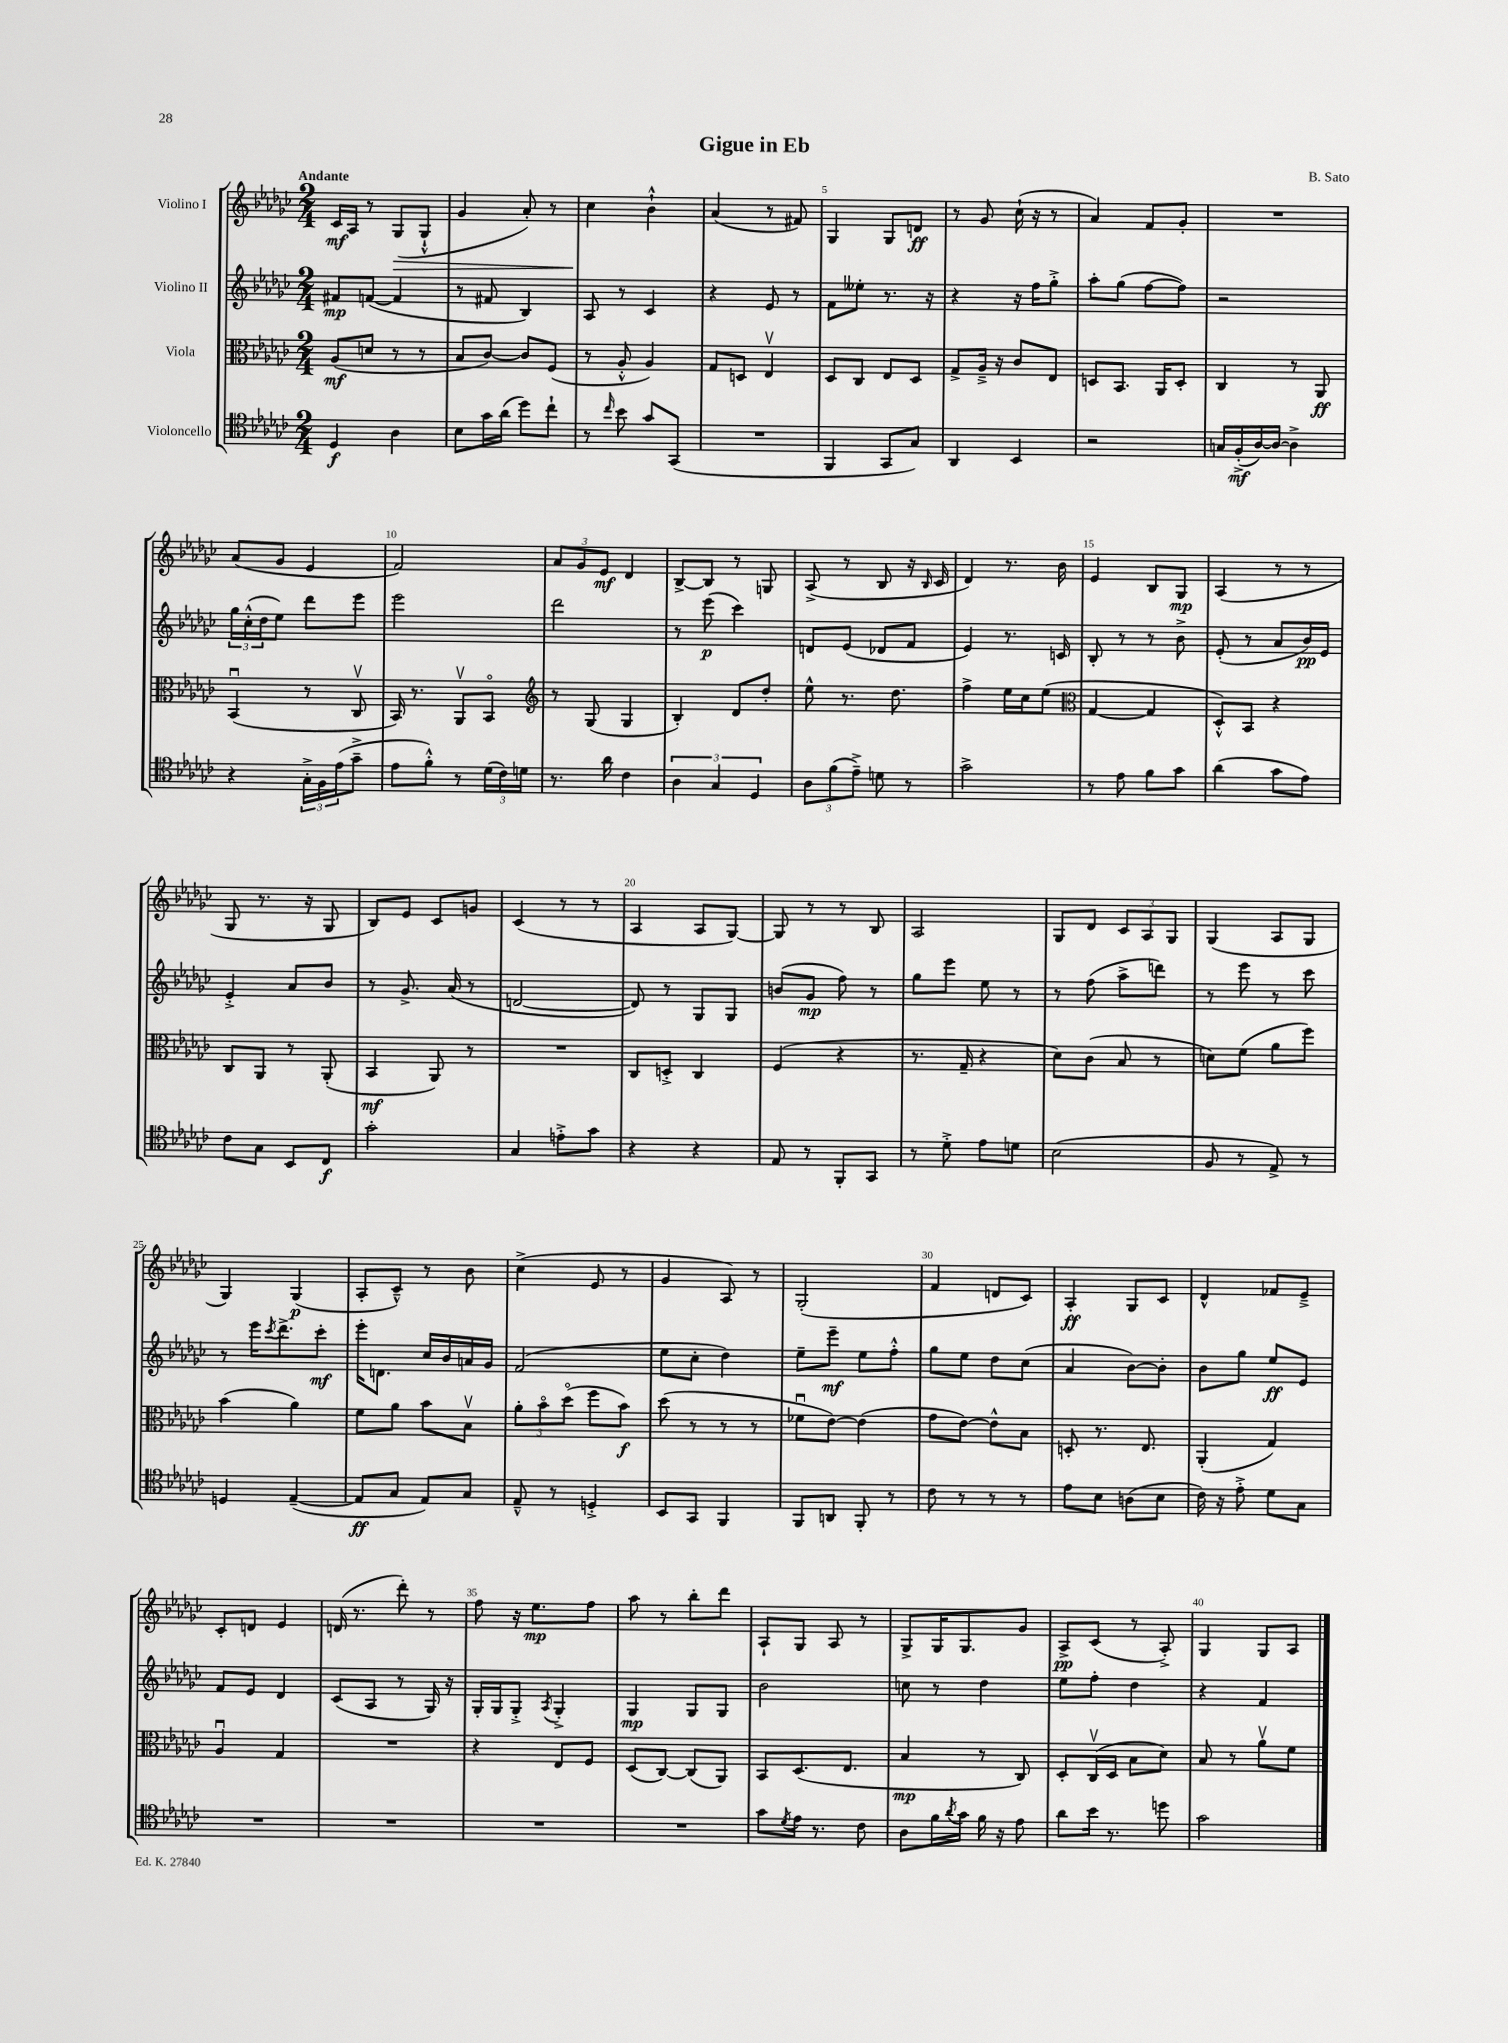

**kern	**kern	**kern	**kern
*staff4	*staff3	*staff2	*staff1
*clefC4	*clefC3	*clefG2	*clefG2
*k[b-e-a-d-g-c-]	*k[b-e-a-d-g-c-]	*k[b-e-a-d-g-c-]	*k[b-e-a-d-g-c-]
*M2/4	*M2/4	*M2/4	*M2/4
4D-	(8A-	8f#	16c-
.	.	.	16A-
.	8d	([8f	8r
4A-	8r	4f]	(8G-
.	8r	.	8G-`^^
=	=	=	=
8B-	8B-	8r	4g-
16g-	[8c-)	8f#	.
(16a-	.	.	.
8dd-)	8c-]	4B-)	8a-')
8cc-`	(8F	.	8r
=	=	=	=
8r	8r	8A-	4cc-
16qqcc-	.	.	.
8b-	8A-'^^	8r	.
8g-	4A-)	4c-	4b-`^^
(8GG-	.	.	.
=	=	=	=
2r	8G-	4r	(4a-
.	8D	.	.
.	4E-v	8e-	8r
.	.	8r	8f#)
=	=	=	=
4FF	8D-	8f	4G-
.	8C-	8ee--'	.
8GG-	8E-	8.r	8G-
8G-)	8D-	.	8d
.	.	16r	.
=	=	=	=
4AA-	8G-^	4r	8r
.	16A-~^	.	8g-
.	16r	.	.
4BB-	8c-	16r	(16cc-`
.	.	16ff	16r
.	8E-	8gg-'^	8r
=	=	=	=
2r	8D	8aa-'	4a-)
.	8.BB-	(8gg-	.
.	.	[8ff	8f
.	16AA-	.	.
.	8D'	8ff])	8g-'
=	=	=	=
16G	4C-	2r	2r
(16F'^	.	.	.
[16A-)	.	.	.
16A-_	.	.	.
4A-^]	8r	.	.
.	8AA-	.	.
=	=	=	=
4r	(4BB-u	24gg-	(8a-
.	.	(24cc-'^^	.
.	.	24dd-	.
.	.	8ee-)	8g-
24G-'^	8r	8ddd-	4e-
24F	.	.	.
(24e-	.	.	.
8g-~^	8C-v	8eee-	.
=	=	=	=
8e-	16BB-)	2eee-	2f)
.	8.r	.	.
8f'^^)	.	.	.
8r	8AA-v	.	.
(24d-	8BB-o	.	.
24c-)	.	.	.
24d	.	.	.
=	=	=	=
*	*clefG2	*	*
8.r	8r	2ddd-	12a-
.	.	.	12g-
.	(8G-	.	.
.	.	.	12e-
16a-	.	.	.
4c-	4G-	.	4d-
=	=	=	=
6A-	4B-')	8r	[8B-^
.	.	(8eee-	8B-]
6G-	.	.	.
.	8d-	4ccc-)	8r
6D-	.	.	.
.	8dd-'	.	8G
=	=	=	=
12A-	8ee-^^	8d	(8A-^
(12f	.	.	.
.	8.r	(8e-	8r
12e-~^)	.	.	.
8d	.	8d-	8B-
.	8.dd-	.	.
8r	.	8f	16r
.	.	.	16qqB-
.	.	.	16c-
=	=	=	=
2g-^	4ff^	4e-)	4d-)
.	16ee-	8.r	8.r
.	16cc-	.	.
.	(8ee-	.	.
.	.	16c	16b-
=	=	=	=
*	*clefC3	*	*
8r	[4G-	8B-'	4e-
8e-	.	8r	.
8f	4G-]	8r	8B-
8g-	.	8b-^	8G-
=	=	=	=
(4a-	8D-'^^)	(8e-'	(4A-
.	8BB-	8r	.
8g-	4r	8a-	8r
8e-)	.	16b-)	8r
.	.	16e-	.
=	=	=	=
8c-	8C-	4e-'^	8G-
8G-	8AA-	.	8.r
8BB-	8r	8a-	.
.	.	.	16r
8C-	(8AA-'	8b-	8G-
=	=	=	=
2g-'	4BB-	8r	8B-)
.	.	8.g-^	8e-
.	8AA-)	.	8c-
.	.	(16a-	.
.	8r	8r	8g
=	=	=	=
4G-	2r	[2d	(4c-
8e'^	.	.	8r
8g-	.	.	8r
=	=	=	=
4r	8C-	8d])	4A-
.	8D'^	8r	.
4r	4C-	8G-	8A-
.	.	8G-	[8G-)
=	=	=	=
8E-	(4F	(8b	8G-]
8r	.	8g-	8r
8FF'	4r	8ff)	8r
8GG-	.	8r	8B-
=	=	=	=
8r	8.r	8gg-	2A-
8d-'^	.	8eee-	.
.	16G-~	.	.
8e-	4r	8ee-	.
8d	.	8r	.
=	=	=	=
(2B-	8d-)	8r	8G-
.	(8c-	(8ff	8d-
.	8B-	8aa-^	12c-
.	.	.	12A-
.	8r	8ddd)	.
.	.	.	12G-
=	=	=	=
8F	8d)	8r	(4G-
8r	(8f	8eee-	.
8E-^)	8a-	8r	8A-
8r	8ff)	8ccc-	8G-
=	=	=	=
4D	(4b-	8r	4G-)
.	.	16eee-	.
.	.	8qccc-	.
.	.	8.ddd-^	.
([4E-~	4a-)	.	(4G-
.	.	8ccc-'	.
=	=	=	=
8E-]	8f	16eee-'	8A-'
.	.	8.d	.
8G-	8a-	.	8c-~^^)
8E-)	8b-	16cc-	8r
.	.	16b-	.
8G-	8B-v	16a	8b-
.	.	16g-	.
=	=	=	=
8E-~^^	12a-'	(2f	(4cc-^
.	12b-o	.	.
8r	.	.	.
.	(12dd-o	.	.
4D'^	8ff	.	8e-
.	8b-)	.	8r
=	=	=	=
8BB-	(8dd-	8ee-	4g-
8GG-	8r	8cc-'	.
4FF	8r	4dd-)	8A-)
.	8r	.	8r
=	=	=	=
8FF	8f-u	8ee-~	(2G-'
8AA	[8e-)	8eee-~	.
8FF'	(4e-]	8ee-	.
8r	.	8ff'^^	.
=	=	=	=
8c-	8g-	8gg-	4f
8r	[8e-)	8ee-	.
8r	8e-^^]	8dd-	8d
8r	8B-	(8cc-	8c-)
=	=	=	=
8e-	8D'	4a-	4A-'
8B-	8.r	.	.
(8A	.	[8b-)	8G-
.	8.E-	.	.
8B-	.	8b-']	8c-
=	=	=	=
16c-)	(4AA-'	8b-	4d-^^
16r	.	.	.
8e-'^	.	8gg-	.
8d-	4G-)	8ee-	8f-
8G-	.	8e-	8e-~^
=	=	=	=
2r	4A-u	8f	8c-'
.	.	8e-	8d
.	4G-	4d-	4e-
=	=	=	=
2r	2r	(8c-	(16d
.	.	.	8.r
.	.	8A-	.
.	.	8r	8ddd-')
.	.	16G-)	8r
.	.	16r	.
=	=	=	=
2r	4r	16G-'	8ff
.	.	16G-	.
.	.	8G-'^	16r
.	.	.	8.ee-
.	.	8qA-	.
.	8E-	4G-'^	.
.	8F	.	8ff
=	=	=	=
2r	(8D-	4G-	8aa-
.	[8C-)	.	8r
.	(8C-]	8G-	8bb-'
.	8AA-)	8G-	8ddd-
=	=	=	=
8g-	8BB-	2b-	8A-`
8qd-	.	.	.
16e-	(8.D-	.	8G-
8.r	.	.	.
.	.	.	8A-
.	8.E-	.	.
8c-	.	.	8r
=	=	=	=
8A-	4B-	8cc	8G-^
16f	.	8r	16G-
8qa-	.	.	.
16g-	.	.	8.G-
16f	8r	4dd-	.
16r	.	.	.
8e-	8C-)	.	8g-
=	=	=	=
8a-	8D-'	8ee-	8A-^
16b-	(16C-v	8ff'	(8c-
8.r	16D-	.	.
.	8B-	4dd-	8r
8dd	8d-)	.	8A-'^)
=	=	=	=
2g-	8B-	4r	4G-
.	8r	.	.
.	8a-v	4f	8G-
.	8f	.	8A-
==	==	==	==
*-	*-	*-	*-
